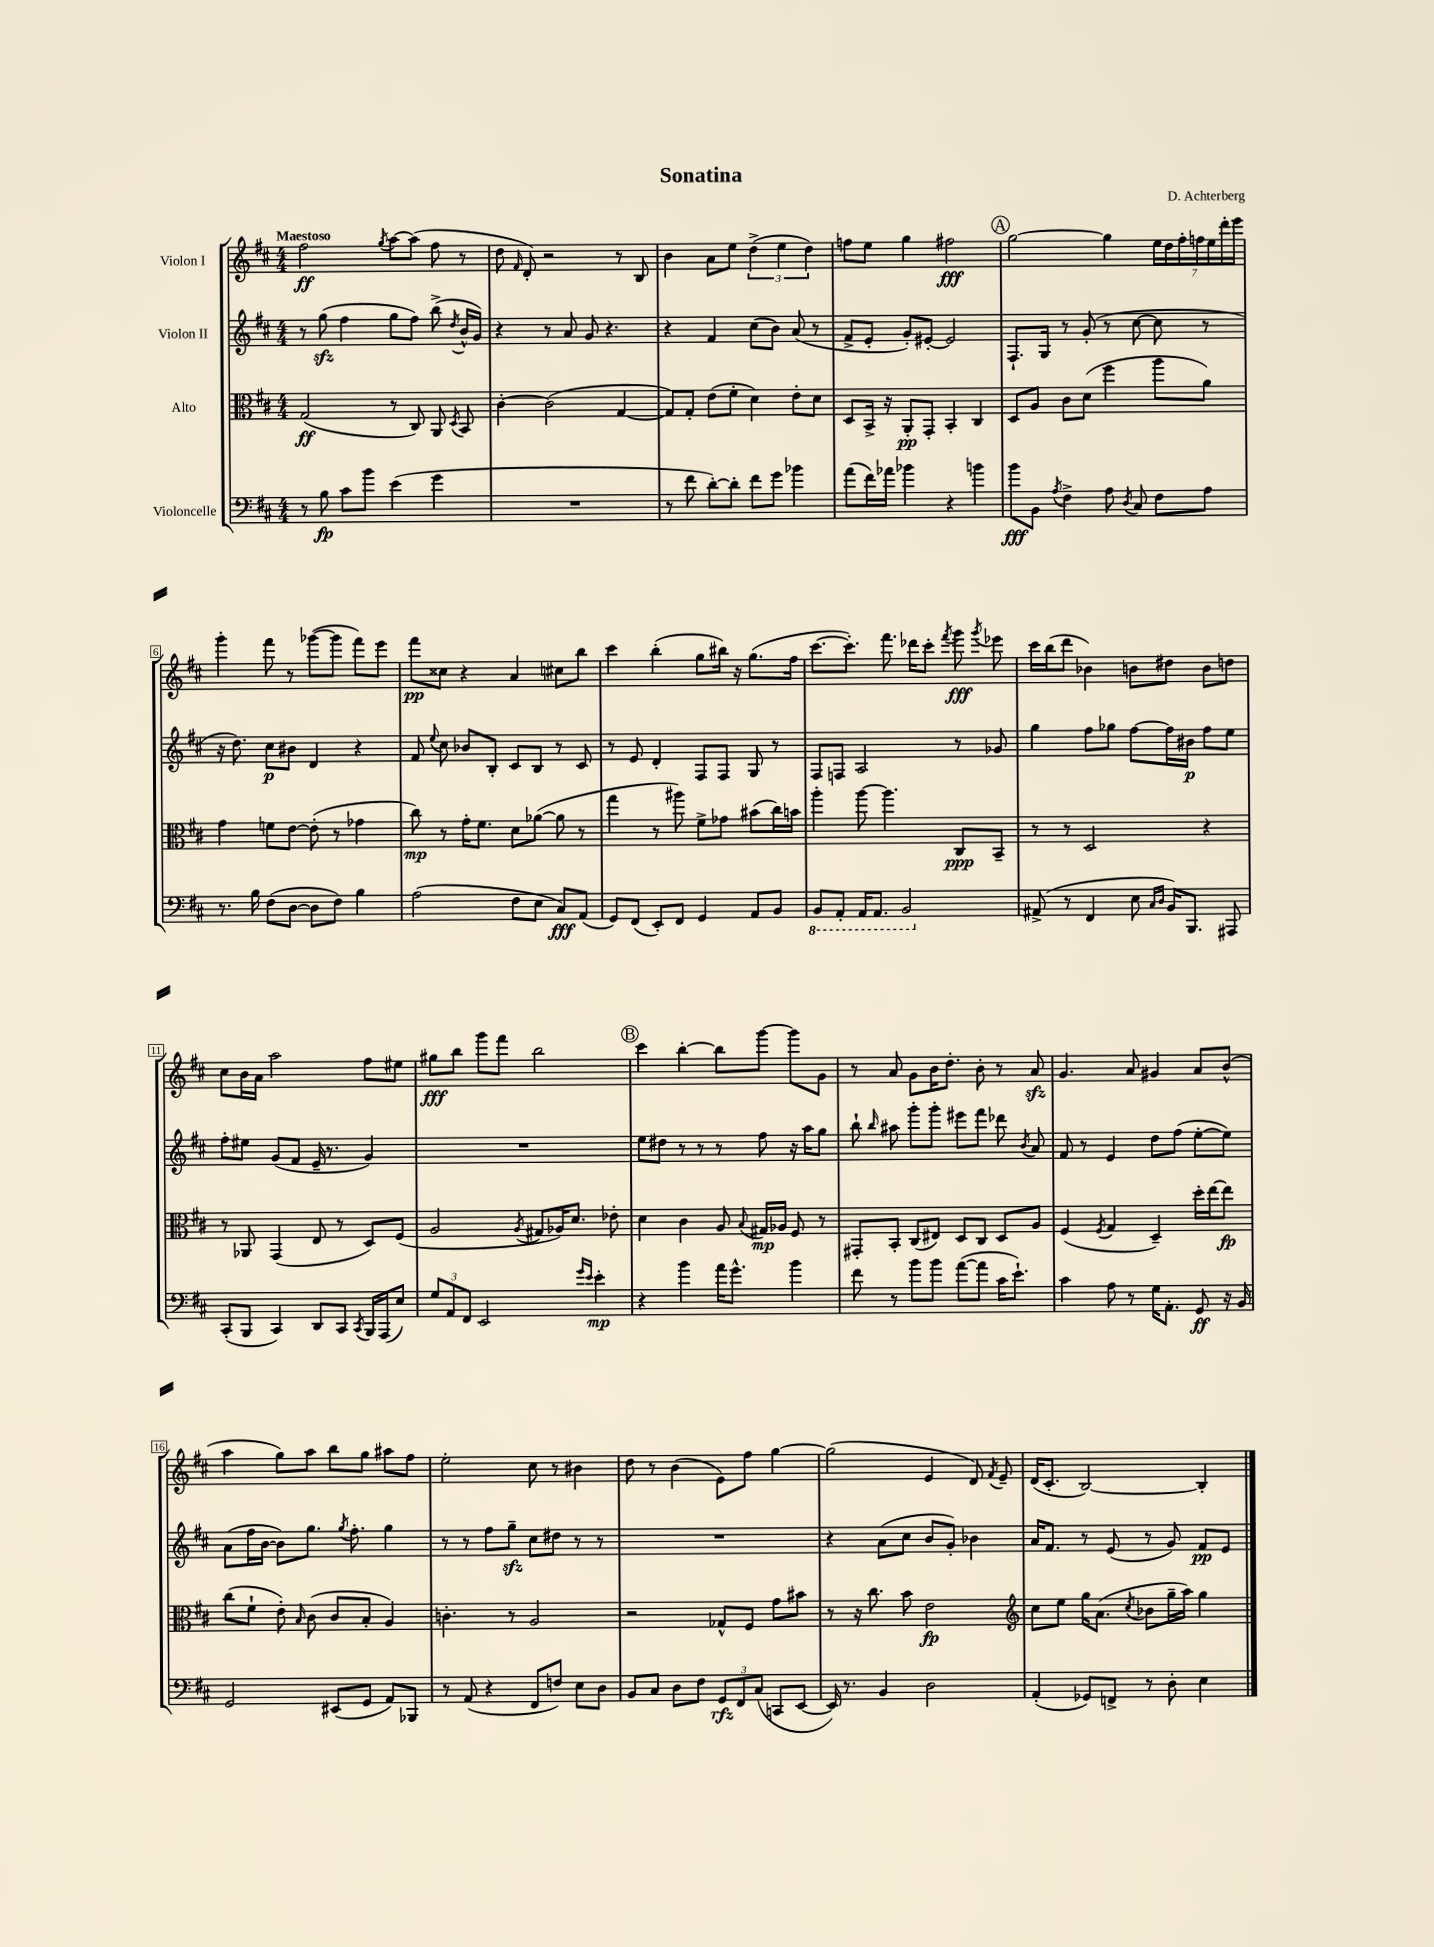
\header { title = "Sonatina" composer = "D. Achterberg" }
<<
\new StaffGroup <<
\new Staff = "s0" \with { instrumentName = "Violon I" } {
    \clef treble \key d \major \numericTimeSignature \time 4/4 \tempo "Maestoso"
    \autoBeamOff fis''2\ff \acciaccatura { g''8 } a''8[~ a''8]( fis''8 r8 |
    d''8 \grace { fis'16 } d'8-.) r2 r8 b8 |
    b'4 a'8[ e''8] \tuplet 3/2 { d''4->( e''4 d''4) } |
    f''8[ e''8] g''4 fis''2\fff |
    \mark \markup { \circle "A" } g''2~ g''4 \tuplet 7/4 { e''16[ d''16 fis''16-. f''16 e''16 d'''16-. e'''16] } |
    g'''4-. fis'''8 r8 ges'''8[~( ges'''8] fis'''8[) e'''8] |
    fis'''8[\pp cisis''8] r4 a'4 cis''8[ b''8] |
    cis'''4 b''4-.( g''8[ bis''16]) r16 g''8.[( fis''16] |
    cis'''8.[~ cis'''8.]-.) fis'''8. des'''16[ cis'''8]-. \acciaccatura { fis'''8 } g'''8\fff \acciaccatura { g'''8 } ees'''8 |
    cis'''16[ b''16( d'''8] bes'4) b'8[ dis''8] b'8[ d''8] |
    cis''8[ b'16 a'16] a''2 fis''8[ eis''8] |
    gis''8[\fff b''8] g'''8[ fis'''8] b''2 |
    \mark \markup { \circle "B" } cis'''4 b''4~-. b''8[ g'''8]~ g'''8[ g'8] |
    r8 a'8 g'8[ b'16 d''8.]-. b'8-. r8 a'8\sfz |
    g'4. a'8 gis'4 a'8[ b'8]-^( |
    a''4 g''8[) a''8] b''8[ g''8] ais''8[ fis''8] |
    e''2-. cis''8 r8 bis'4 |
    d''8 r8 b'4( e'8[) fis''8] g''4~ |
    g''2( e'4 d'8) \acciaccatura { fis'8 } e'8-- |
    d'16[( cis'8.]-. b2~) b4-. \bar "|." |
}
\new Staff = "s1" \with { instrumentName = "Violon II" } {
    \clef treble \key d \major \numericTimeSignature \time 4/4
    \autoBeamOff r8 g''8\sfz( fis''4 g''8[ fis''8]) b''8->( \acciaccatura { d''8 } b'16[-^ g'16]) |
    r4 r8 a'8 g'8 r4. |
    r4 fis'4 cis''8[( b'8]) a'8( r8 |
    fis'8[-> e'8]-. g'8[-.) eis'8]~-. eis'2 |
    \mark \markup { \circle "A" } fis8.[-! g16] r8 g'8-.( r8 cis''8~ cis''8 r8 |
    r16 d''8.) cis''8[\p bis'8] d'4 r4 |
    fis'8 \appoggiatura { e''8 } cis''8 bes'8[ b8]-. cis'8[ b8] r8 cis'8 |
    r8 e'8 d'4-. fis8[ fis8] g8 r8 |
    fis8[ f8] a2 r8 ges'8 |
    g''4 fis''8[ ges''8] fis''8[~ fis''16 bis'16]\p fis''8[ e''8] |
    fis''8[-. eis''8] g'8[( fis'8] e'16-- r8. g'4) |
    R1 |
    \mark \markup { \circle "B" } e''8[ dis''8] r8 r8 r8 fis''8 r16 a''16[ g''8] |
    b''8-! \grace { b''16 } ais''8 g'''8[-. g'''8]-. eis'''8[ fis'''8] des'''8 \acciaccatura { b'8 } a'8 |
    fis'8 r8 e'4 d''8[ fis''8]( e''8[~-. e''8]) |
    a'8[( fis''16 b'16]~ b'8[) g''8.] \acciaccatura { g''8 } fis''8.-. g''4 |
    r8 r8 fis''8[ g''8]--\sfz cis''8[ dis''8] r8 r8 |
    R1 |
    r4 a'8[( cis''8] b'8[ g'8]-.) bes'4 |
    a'16[ fis'8.] r8 e'8( r8 g'8) fis'8[\pp e'8] \bar "|." |
}
\new Staff = "s2" \with { instrumentName = "Alto" } {
    \clef alto \key d \major \numericTimeSignature \time 4/4
    \autoBeamOff g2\ff( r8 cis8) a,8 \acciaccatura { d8 } b,8 |
    cis'4~-. cis'2( g4~ |
    g8[) g8]-. e'8[( fis'8]-. d'4) e'8[-. d'8] |
    d8[ b,16]-> r16 a,8[-.\pp g,8]-. b,4-. cis4 |
    \mark \markup { \circle "A" } d8[ a8] cis'8[ d'8]( fis''4 a''8[ a'8]) |
    g'4 f'8[ e'8]~ e'8-.( r8 ges'4 |
    cis''8\mp) r8 g'16[-. fis'8.] d'8[ aes'8]~( aes'8 r8 |
    g''4 r8 ais''8) fis'8[-> ges'8] bis'8[( cis''16) b'16] |
    a''4-. a''8~ a''4. cis8[\ppp b,8]-- |
    r8 r8 d2 r4 |
    r8 aes,8 g,4( e8 r8 d8[) fis8]( |
    a2 \acciaccatura { a8 } gis8[ aes16) d'8.] ees'8-. |
    \mark \markup { \circle "B" } d'4 cis'4 a8 \appoggiatura { b8 } gis16[\mp aes16] fis8 r8 |
    gis,8[-. b,8]-. cis8[( eis8]) d8[ cis8] d8[ a8] |
    fis4( \acciaccatura { fis8 } g4 d4--) d''16[-. e''16~ e''8]\fp |
    cis''8[( fis'8]-! e'8-.) \grace { b16 } cis'8( cis'8[ b8]-. a4) |
    c'4.-. r8 a2 |
    r2 ges8[-^ fis8] g'8[ bis'8] |
    r8 r16 cis''8. b'8 e'2\fp |
    \clef treble cis''8[ e''8] g''16[ a'8.]( \acciaccatura { cis''8 } bes'8[ g''16-- a''16]) g''4 \bar "|." |
}
\new Staff = "s3" \with { instrumentName = "Violoncelle" } {
    \clef bass \key d \major \numericTimeSignature \time 4/4
    \autoBeamOff r8 b8\fp cis'8[ b'8] e'4( g'4 |
    R1 |
    r8 fis'8 d'8[~-.) d'8]-. fis'8[ g'8] bes'4 |
    a'8[( fis'16) aes'16] bes'4 r4 b'4 |
    \mark \markup { \circle "A" } b'8[\fff b,8] \acciaccatura { a8 } fis4-> a8 \acciaccatura { d8 } cis8 fis8[ a8] |
    r8. b16 fis8[( d8]~ d8[ fis8]) b4 |
    a2( fis8[ e8] cis8[\fff) a,8]( |
    g,8[) fis,8]( e,8[-.) fis,8] g,4 a,8[ b,8] |
    \ottava #-1 b,,8[ a,,8]-. a,,16[ a,,8.] b,,2 \ottava #0 |
    ais,8->( r8 fis,4 e8 \grace { cis16[ d16] } b,16[) b,,8.] ais,,8 |
    cis,8[-.( b,,8] cis,4) d,8[ cis,8] \acciaccatura { cis,8 } b,,16[ a,,16( e8]) |
    \tuplet 3/2 { g8[ a,8 fis,8] } e,2 \grace { g'16[ e'16] } e'4-.\mp |
    \mark \markup { \circle "B" } r4 b'4 a'16[ g'8.]-^ b'4 |
    fis'8 r8 b'8[ b'8] a'8[~( a'8] cis'16[ e'8.]-!) |
    cis'4 a8 r8 g16[ a,8.]-. g,8\ff r16 b,16 |
    g,2 eis,8[( g,8] a,8[) bes,,8] |
    r8 a,8( r4 fis,8[ f8]) e8[ d8] |
    b,8[ cis8] d8[ fis8] \tuplet 3/2 { g,8[\rfz fis,8 cis8]( } c,8[ e,8]~ |
    e,16) r8. b,4 d2 |
    a,4-.( ges,8[) f,8]-> r8 d8-. e4 \bar "|." |
}
>>
>>
\layout { \context { \Score \override BarNumber.stencil = #(make-stencil-boxer 0.1 0.3 ly:text-interface::print) } }
